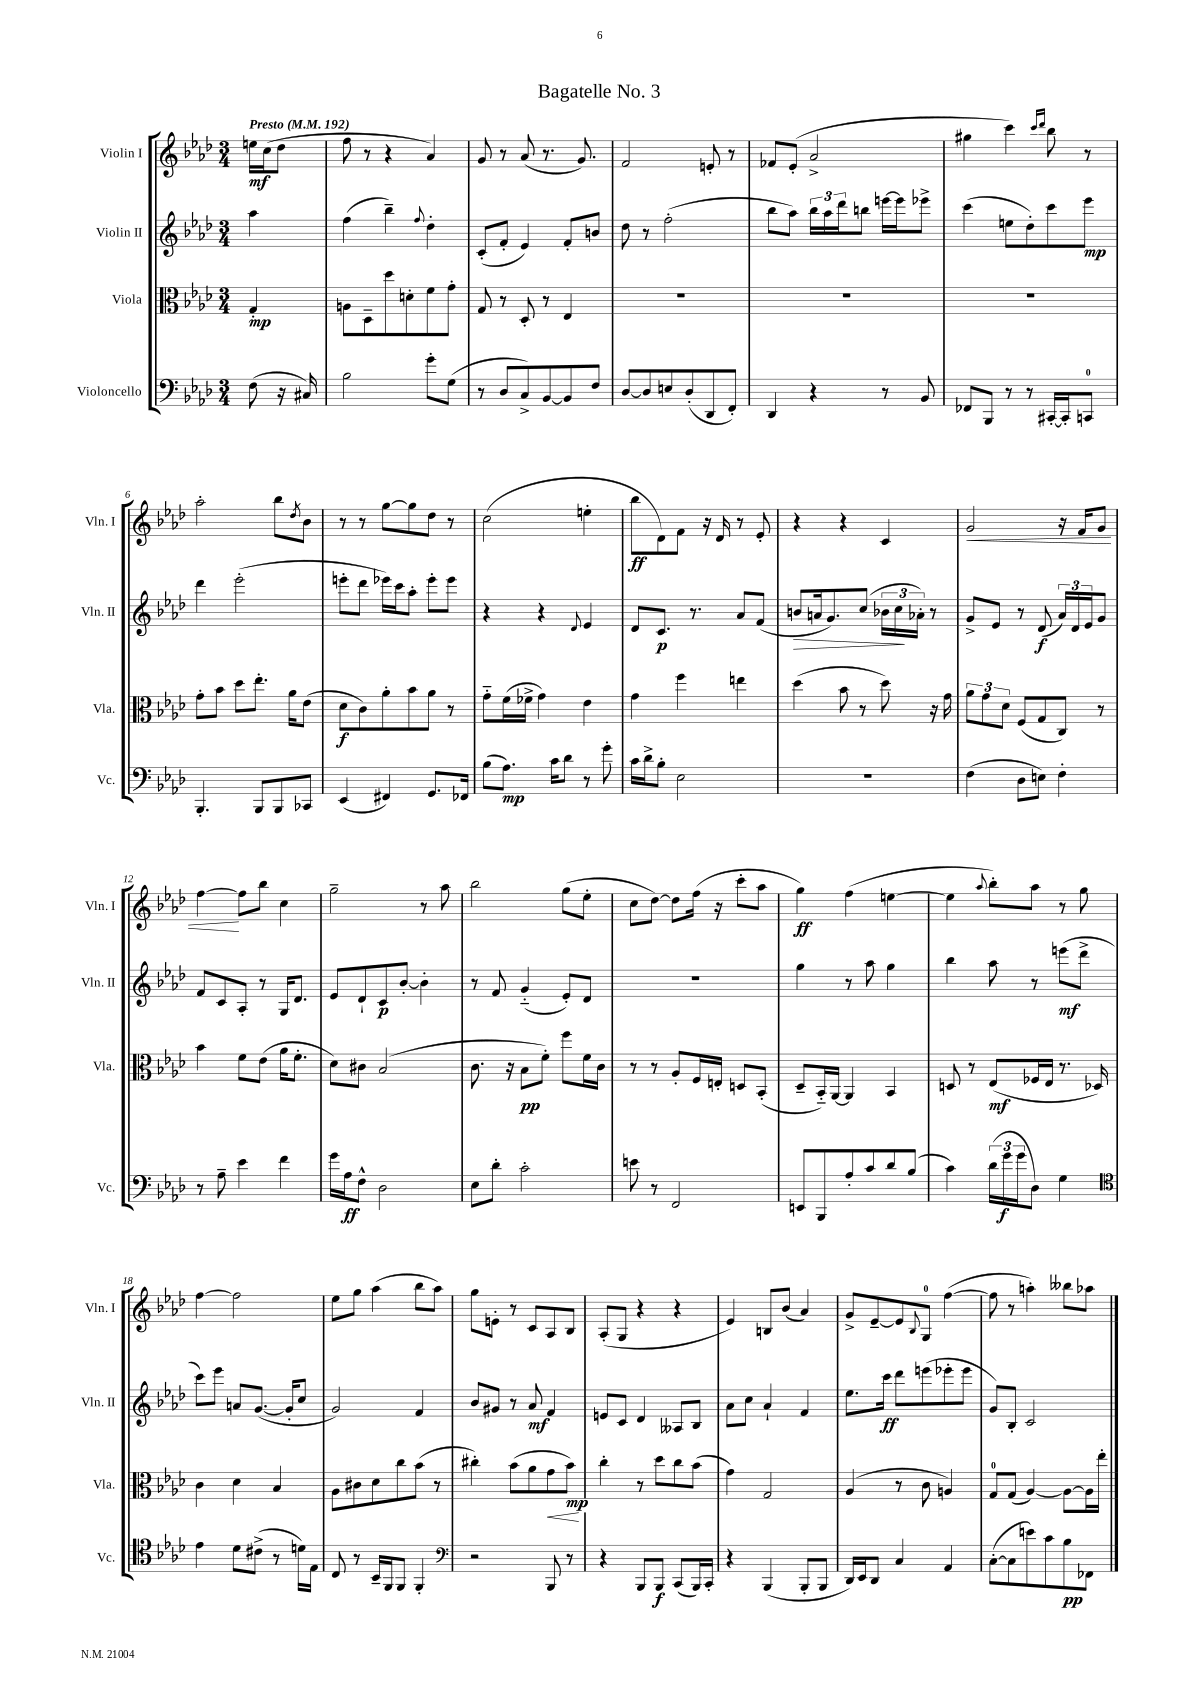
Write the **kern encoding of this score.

**kern	**dynam	**kern	**dynam	**kern	**dynam	**kern	**dynam
*part4	*part4	*part3	*part3	*part2	*part2	*part1	*part1
*staff4	*staff4	*staff3	*staff3	*staff2	*staff2	*staff1	*staff1
*I"Violoncello	*	*I"Viola	*	*I"Violin II	*	*I"Violin I	*
*I'Vc.	*	*I'Vla.	*	*I'Vln. II	*	*I'Vln. I	*
*clefF4	*	*clefC3	*	*clefG2	*	*clefG2	*
*k[b-e-a-d-]	*	*k[b-e-a-d-]	*	*k[b-e-a-d-]	*	*k[b-e-a-d-]	*
*M3/4	*	*M3/4	*	*M3/4	*	*M3/4	*
*MM192	*	*MM192	*	*MM192	*	*MM192	*
=	=	=	=	=	=	=	=
!	!	!	!	!	!	!LO:TX:a:B:t=Presto	!
(8F\	.	4G'/	mp	4aa-\	.	16een\LL	mf
.	.	.	.	.	.	(16cc\J	.
16r	.	.	.	.	.	8dd-\J	.
16C#X/)	.	.	.	.	.	.	.
=1	=1	=1	=1	=1	=1	=1	=1
2B-\	.	8An\L	.	(4ff\	.	8ff\	.
.	.	8D-~\	.	.	.	8r	.
.	.	8dd-\	.	4bb-~\)	.	4r	.
.	.	8dn'\	.	.	.	.	.
.	.	.	.	8qqff/	.	.	.
8g'\L	.	8f\	.	4dd-'\	.	4a-/)	.
(8G\J	.	8g'\J	.	.	.	.	.
=2	=2	=2	=2	=2	=2	=2	=2
8r	.	8G/	.	(8c'/L	.	8g/	.
8D-/L	.	8r	.	8f'/J	.	8r	.
8C^/)	.	8D-'/	.	4e-/)	.	(8a-/	.
[8BB-/	.	8r	.	.	.	8.r	.
8BB-/]	.	4E-/	.	8f'/L	.	.	.
.	.	.	.	.	.	8.g/)	.
8F/J	.	.	.	8bn/J	.	.	.
=3	=3	=3	=3	=3	=3	=3	=3
[8D-/L	.	2.r	.	8dd-\	.	2f/	.
8D-/]	.	.	.	8r	.	.	.
8En/	.	.	.	(2ff'\	.	.	.
(8D-'/	.	.	.	.	.	.	.
8DD-/	.	.	.	.	.	8en'/	.
8FF'/J)	.	.	.	.	.	8r	.
=4	=4	=4	=4	=4	=4	=4	=4
4DD-/	.	2.r	.	8bb-\L	.	8f-X/L	.
.	.	.	.	8aa-\J)	.	(8e-'/J	.
4r	.	.	.	24bb-\LL	.	2a-^/	.
.	.	.	.	24aa-\	.	.	.
.	.	.	.	24ddd-\J	.	.	.
.	.	.	.	8bbn\J	.	.	.
8r	.	.	.	[16eeen\LL	.	.	.
.	.	.	.	16eee\J]	.	.	.
8BB-/	.	.	.	8eee-X^\J	.	.	.
=5	=5	=5	=5	=5	=5	=5	=5
8FF-X/L	.	2.r	.	(4ccc\	.	4gg#X\	.
8BBB-/J	.	.	.	.	.	.	.
8r	.	.	.	8een\L	.	4ccc\)	.
8r	.	.	.	8dd-'\)	.	.	.
.	.	.	.	.	.	16qqccc/LL	.
.	.	.	.	.	.	16qqddd-/JJ	.
[16CC#X'/LL	.	.	.	8ccc\	.	8bb-\	.
16CC#'/J]	.	.	.	.	.	.	.
8CCn/J	.	.	.	8eee-\J	mp	8r	.
!!LO:LB:g=z
=6	=6	=6	=6	=6	=6	=6	=6
4.BBB-'/	.	8g'\L	.	4ddd-\	.	2aa-'\	.
.	.	8b-\J	.	.	.	.	.
.	.	8dd-\L	.	(2eee-'\	.	.	.
8BBB-/L	.	8.ee-'\J	.	.	.	.	.
8BBB-/	.	.	.	.	.	8bb-\L	.
.	.	16a-\KL	.	.	.	.	.
.	.	.	.	.	.	8qdd-/	.
8CC-X/J	.	(8e-\J	.	.	.	8b-\J	.
=7	=7	=7	=7	=7	=7	=7	=7
(4EE-/	.	8d-\L	f	8eeen'\L	.	8r	.
.	.	8c\)	.	8ddd-\J	.	8r	.
4FF#X/)	.	8a-'\	.	16eee-X\LL)	.	[8gg\L	.
.	.	.	.	16ccc\J	.	.	.
.	.	8b-\	.	8aa-'\J	.	8gg\]	.
8.GG/L	.	8a-\J	.	8eee-'\L	.	8dd-\J	.
.	.	8r	.	8eee-\J	.	8r	.
16FF-X/Jk	.	.	.	.	.	.	.
=8	=8	=8	=8	=8	=8	=8	=8
(8B-\L	.	8g\L	.	4r	.	(2cc\	.
8.A-\J)	mp	(16f\L	.	.	.	.	.
.	.	16f-X^\JJ	.	.	.	.	.
.	.	4g\)	.	4r	.	.	.
16c\KL	.	.	.	.	.	.	.
8d-\J	.	.	.	.	.	.	.
.	.	.	.	8qqd-/	.	.	.
8r	.	4e-\	.	4e-/	.	4een'\	.
8g'\	.	.	.	.	.	.	.
=9	=9	=9	=9	=9	=9	=9	=9
16c\LL	.	4g\	.	8d-/L	.	8bb-\L	ff
16d-^\J	.	.	.	.	.	.	.
8B-'\J	.	.	.	8.c/J	p	8d-\)	.
2E-\	.	4ff\	.	.	.	8f\J	.
.	.	.	.	8.r	.	.	.
.	.	.	.	.	.	16r	.
.	.	.	.	.	.	16d-/	.
.	.	4een\	.	8a-/L	.	8r	.
.	.	.	.	(8f/J	.	8e-'/	.
=10	=10	=10	=10	=10	=10	=10	=10
!	!	!	!	!	!LO:HP:b	!	!
2.r	.	(4dd-\	.	8bn/L	>	4r	.
.	.	.	.	16an/k	.	.	.
.	.	.	.	8.g/)	.	.	.
.	.	8b-\	.	.	.	4r	.
.	.	8r	.	(8cc/J	.	.	.
.	.	8dd-\)	.	24b-X\LL	.	4c/	.
.	.	.	.	24cc\	.	.	.
.	.	.	.	24a-X'\JJ)	]	.	.
.	.	16r	.	8r	.	.	.
.	.	16g\	.	.	.	.	.
=11	=11	=11	=11	=11	=11	=11	=11
!	!	!	!	!	!	!	!LO:HP:b
(4F\	.	12a-\L	.	8g^/L	.	2g/	<
.	.	12g\	.	.	.	.	.
.	.	.	.	8e-/J	.	.	.
.	.	12d-\J	.	.	.	.	.
8D-\L	.	(8F/L	.	8r	.	.	.
8En\J)	.	8G/	.	(8d-/	f	.	.
4F'\	.	8C/J)	.	24a-/LL)	.	16r	.
.	.	.	.	24d-/	.	.	.
.	.	.	.	.	.	16f/KL	.
.	.	.	.	24e-/J	.	.	.
.	.	8r	.	8g/J	.	8g/J	.
!!LO:LB:g=z
=12	=12	=12	=12	=12	=12	=12	=12
8r	.	4b-\	.	8f/L	.	[4ff\	.
8A-~\	.	.	.	8c/	.	.	.
4e-\	.	8f\L	.	8A-'/J	.	8ff\L]	[
.	.	(8e-\J	.	8r	.	8bb-\J	.
4f\	.	16a-\KL	.	16G/KL	.	4cc\	.
.	.	8.f'\J	.	8.d-/J	.	.	.
=13	=13	=13	=13	=13	=13	=13	=13
16g\LL	.	8d-\L)	.	8e-/L	.	2gg~\	.
16A-\J	ff	.	.	.	.	.	.
8F^^\J	.	8c#X\J	.	8d-`/	.	.	.
2D-\	.	(2B-/	.	8c/	p	.	.
.	.	.	.	[8b-'/J	.	.	.
.	.	.	.	4b-'\]	.	8r	.
.	.	.	.	.	.	8aa-\	.
=14	=14	=14	=14	=14	=14	=14	=14
8E-\L	.	8.c\	.	8r	.	2bb-\	.
8d-'\J	.	.	.	8f/	.	.	.
.	.	16r	.	.	.	.	.
2c'\	.	8B-\L	pp	(4g/	.	.	.
.	.	8f'\J)	.	.	.	.	.
.	.	8ff\L	.	8e-'/L)	.	(8gg\L	.
.	.	16f\L	.	8d-/J	.	8ee-'\J	.
.	.	16c\JJ	.	.	.	.	.
=15	=15	=15	=15	=15	=15	=15	=15
8en\	.	8r	.	2.r	.	8cc\L	.
8r	.	8r	.	.	.	[8dd-\J)	.
2FF/	.	8A-'/L	.	.	.	8dd-\L]	.
.	.	16F/L	.	.	.	(16ff\Jk	.
.	.	16En'/JJ	.	.	.	16r	.
.	.	8Dn/L	.	.	.	8ccc'\L	.
.	.	(8BB-'/J	.	.	.	8aa-\J	.
=16	=16	=16	=16	=16	=16	=16	=16
8EEn/L	.	8D-~/L	.	4gg\	.	4gg\)	ff
8BBB-/	.	16BB-/L)	.	.	.	.	.
.	.	[16AA-/JJ	.	.	.	.	.
8A-'/	.	4AA-/]	.	8r	.	(4ff\	.
8c/	.	.	.	8aa-\	.	.	.
8d-/	.	4BB-/	.	4gg\	.	[4een\	.
(8B-/J	.	.	.	.	.	.	.
=17	=17	=17	=17	=17	=17	=17	=17
4c\)	.	8Dn/	.	4bb-\	.	4ee\]	.
.	.	8r	.	.	.	.	.
.	.	.	.	.	.	8qqaa-/	.
(24d-\LL	.	(8E-/L	mf	8aa-\	.	8bb-'\L)	.
24g\	f	.	.	.	.	.	.
24g\J	.	.	.	.	.	.	.
8D-\J)	.	16F-X/L	.	8r	.	8aa-\J	.
.	.	16E-/JJ	.	.	.	.	.
4G\	.	8.r	.	(8eeen\L	mf	8r	.
.	.	.	.	8ddd-^\J	.	8gg\	.
.	.	16D-X/)	.	.	.	.	.
!!LO:LB:g=z
=18	=18	=18	=18	=18	=18	=18	=18
*clefC4	*	*	*	*	*	*	*
4e-\	.	4c\	.	8ccc\L)	.	[4ff\	.
.	.	.	.	8eee-\J	.	.	.
8d-\L	.	4d-\	.	8an/L	.	2ff\]	.
(8c#X^\J	.	.	.	([8.g/J	.	.	.
8r	.	4B-/	.	.	.	.	.
.	.	.	.	16g'/KL]	.	.	.
16dn\LL)	.	.	.	8cc/J	.	.	.
16E-\JJ	.	.	.	.	.	.	.
=19	=19	=19	=19	=19	=19	=19	=19
8C/	.	8A-\L	.	2g/)	.	8ee-\L	.
8r	.	8c#X\	.	.	.	8gg\J	.
16BB-~/LL	.	8d-\	.	.	.	(4aa-\	.
16FF/J	.	.	.	.	.	.	.
8FF/J	.	8cc\	.	.	.	.	.
4FF'/	.	(8b-\J	.	4f/	.	8bb-\L	.
.	.	8r	.	.	.	8aa-\J)	.
=20	=20	=20	=20	=20	=20	=20	=20
*clefF4	*	*	*	*	*	*	*
2r	.	4cc#X'\)	.	8b-/L	.	8gg\L	.
.	.	.	.	8g#X/J	.	8en'\J	.
.	.	(8b-\L	.	8r	.	8r	.
.	.	8a-\	.	8a-/	mf	8c/L	.
!	!	!	!LO:HP:b	!	!	!	!
8BBB-/	.	8g\	<	4f/	.	8A-/	.
8r	.	8b-\J)	mp	.	.	8B-/J	.
.	.	.	[	.	.	.	.
=21	=21	=21	=21	=21	=21	=21	=21
4r	.	4cc'\	.	8en/L	.	(8A-'/L	.
.	.	.	.	8c/J	.	8G/J	.
8BBB-/L	.	8r	.	4d-/	.	4r	.
8BBB-/J	f	8dd-\L	.	.	.	.	.
(8CC/L	.	8cc\	.	8A--X/L	.	4r	.
16BBB-/L)	.	(8b-\J	.	8B-/J	.	.	.
16CC'/JJ	.	.	.	.	.	.	.
=22	=22	=22	=22	=22	=22	=22	=22
4r	.	4g\)	.	8a-\L	.	4e-/)	.
.	.	.	.	8cc\J	.	.	.
(4BBB-/	.	2G/	.	4a-`/	.	8Bn/L	.
.	.	.	.	.	.	(8b-/J	.
8BBB-'/L	.	.	.	4f/	.	4a-/)	.
8BBB-/J	.	.	.	.	.	.	.
=23	=23	=23	=23	=23	=23	=23	=23
16DD-/LL)	.	(4A-/	.	8.ee-\L	.	8g^/L	.
16EE-/J	.	.	.	.	.	.	.
8DD-/J	.	.	.	.	.	[8e-~/	.
.	.	.	.	16ccc\Jk	ff	.	.
4C/	.	8r	.	8ddd-\L	.	8e-/]	.
.	.	.	.	.	.	8qqB-/	.
.	.	8c\	.	(8eeen\	.	8G/J	.
4AA-/	.	4An/)	.	8eee-X'\	.	([4ff\	.
.	.	.	.	8eee-\J	.	.	.
=24	=24	=24	=24	=24	=24	=24	=24
([8C'\L	.	8G/L	.	8g/L)	.	8ff\]	.
8C\]	.	(8G/J	.	8B-'/J	.	8r	.
8en\)	.	[4A-/)	.	2c/	.	4aan'\)	.
8c\	.	.	.	.	.	.	.
8B-\	pp	8A-\L_	.	.	.	8bb--X\L	.
8FF-X\J	.	16A-\L]	.	.	.	8aa-X\J	.
.	.	16ee-'\JJ	.	.	.	.	.
==	==	==	==	==	==	==	==
*-	*-	*-	*-	*-	*-	*-	*-
